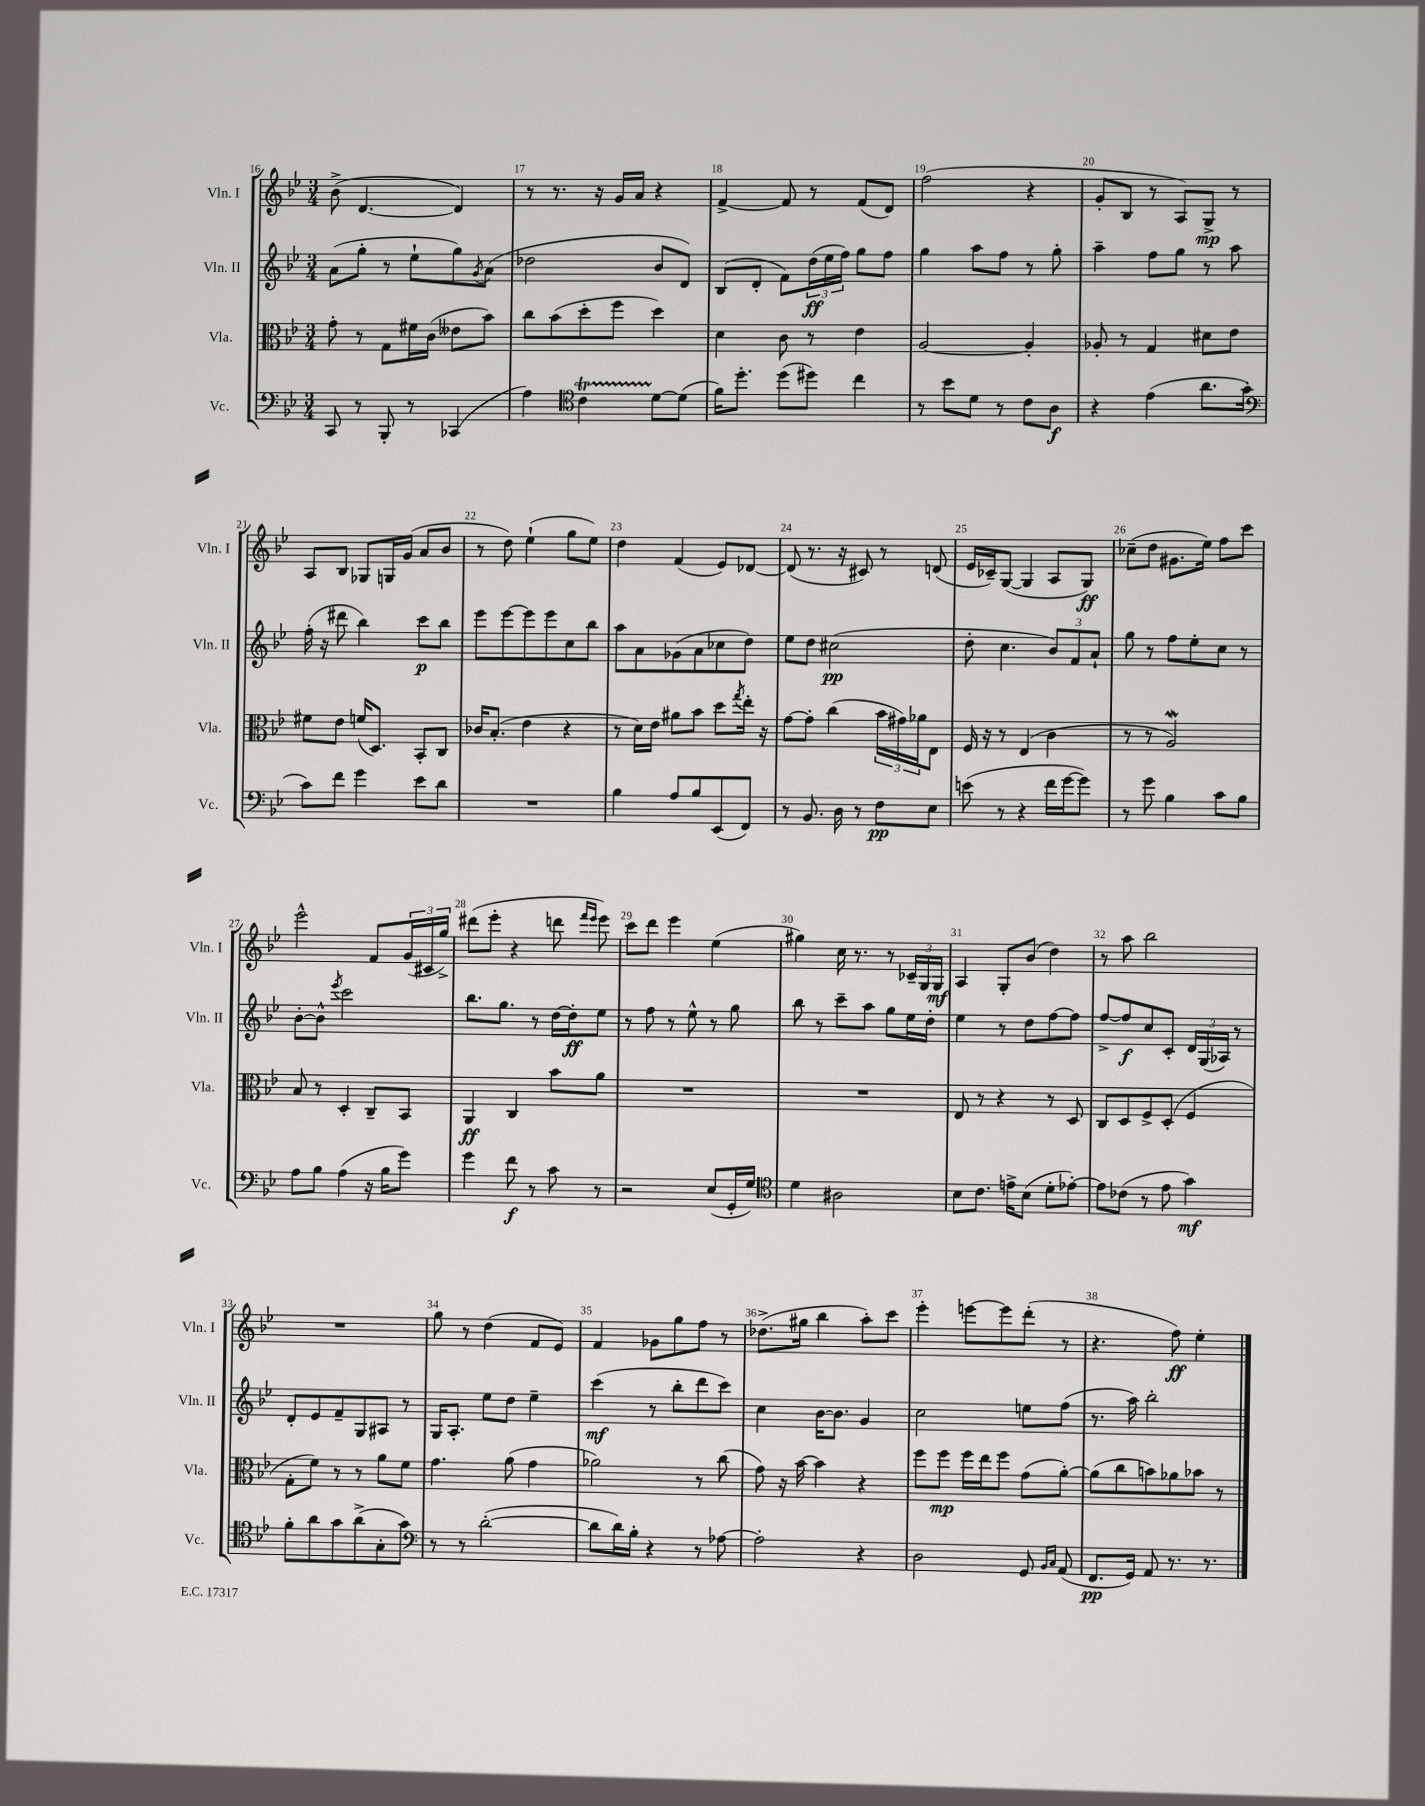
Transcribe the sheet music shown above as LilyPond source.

<<
\new StaffGroup <<
\new Staff = "s0" \with { instrumentName = "Vln. I" shortInstrumentName = "Vln. I" } {
    \clef treble \key bes \major \numericTimeSignature \time 3/4
    bes'8->( d'4.~ d'4) |
    r8 r8. r16 g'16 a'16 r4 |
    f'4~-> f'8 r8 f'8( d'8) |
    f''2( r4 |
    g'8-. bes8 r8 a8) g8->\mp r8 |
    a8 bes8 ges8 g16 g'16( a'8 bes'8 |
    r8 d''8) ees''4-!( g''8 ees''8) |
    d''4 f'4( ees'8) des'8~ |
    des'8( r8. r16 cis'8) r8 d'8( |
    ees'16 ces'16--) g8~( g4 a8 g8\ff) |
    ces''8--( d''8 gis'8. ees''16) f''8 c'''8 |
    ees'''2-^ f'8 \tuplet 3/2 { g'16( cis'16 g''16->) } |
    dis'''8( ees'''8-. r4 d'''8 \grace { f'''16 ees'''16 } ees'''8) |
    c'''8 d'''8 ees'''4 ees''4( |
    gis''4) c''16 r8. r8 \tuplet 3/2 { ces'16-- g16 g16\mf } |
    a4 g8-. bes'8( d''4) |
    r8 a''8 bes''2 |
    R2. |
    g''8 r8 d''4( f'8 ees'8) |
    f'4 ges'8 g''8 f''8 r8 |
    des''8.->( gis''16 bes''4 a''8-.) c'''8 |
    ees'''4-. e'''8~ e'''8 d'''8-.( r8 |
    r4. f''8\ff) ees''4-. \bar "|." |
}
\new Staff = "s1" \with { instrumentName = "Vln. II" shortInstrumentName = "Vln. II" } {
    \clef treble \key bes \major \numericTimeSignature \time 3/4
    a'8( g''8-. r8 ees''8-! g''8) \acciaccatura { g'8 } a'8( |
    des''2 bes'8 d'8) |
    bes8( d'8-. f'8) \tuplet 3/2 { d''16\ff( ees''16 f''16) } g''8 f''8 |
    g''4 a''8 f''8 r8 g''8-. |
    a''4-- f''8 g''8 r8 a''8 |
    f''16-.( r16 dis'''8 bes''4) c'''8\p bes''8 |
    ees'''8 ees'''8~ ees'''8 ees'''8 c''8 bes''8 |
    a''8 a'8 ges'8( a'8 ces''8 d''8) |
    ees''8 d''8 cis''2\pp( |
    d''8-. c''4. \tuplet 3/2 { bes'8) f'8 a'8-! } |
    g''8 r8 f''8 ees''8-. c''8 r8 |
    bes'8~-. bes'8-^ \acciaccatura { ees'''8 } c'''2 |
    bes''8. g''8. r8 d''16~ d''16-.\ff ees''8 |
    r8 f''8 r8 ees''8-^ r8 g''8 |
    bes''8 r8 c'''8-- a''8 g''8 ees''16 d''16-. |
    ees''4 r8 d''8 f''8~ f''8 |
    f''8~-> f''8\f c''8 c'8-. \tuplet 3/2 { d'16 g16( aes16) } r8 |
    d'8-. ees'8 f'8-- g8 ais8 r8 |
    g16 a8.-. ees''8 d''8 ees''4-- |
    c'''4\mf( r8 bes''8-. d'''8 c'''8) |
    c''4 bes'16~ bes'8. g'4 |
    c''2 e''8 f''8( |
    r8. a''16) bes''2-. \bar "|." |
}
\new Staff = "s2" \with { instrumentName = "Vla." shortInstrumentName = "Vla." } {
    \clef alto \key bes \major \numericTimeSignature \time 3/4
    g'8-. r8 g8 fis'16 c'16( eeses'8 bes'8) |
    c''8 bes'8( d''8-. f''8 d''4) |
    d'4 c'8 r8 ees'4 |
    a2~ a4-. |
    aes8-. r8 g4 dis'8 ees'8 |
    fis'8 ees'8 f'16( d8.) bes,8-. c8 |
    ces'16 bes8.-.( ees'4 r4 |
    r8 d'16) ees'16 ais'8 bes'8 d''8 \acciaccatura { g''8 } ees''16-. r16 |
    g'8~ g'8-. c''4( \tuplet 3/2 { bes'16 gis'16) aes'16 } ees8 |
    f16 r16 r8 ees4( c'4 |
    r8 r8 a2\mordent) |
    bes8 r8 d4-. c8-- bes,8 |
    a,4\ff c4 bes'8 a'8 |
    R2. |
    R2. |
    ees8 r8 r4 r8 d8 |
    c8 d8 f8-> d8-.( f4 |
    g8-. f'8) r8 r8 a'8 f'8 |
    g'4. a'8( g'4 |
    aes'2) r8 c''8( |
    g'8) r16 bes'16~ bes'4 r4 |
    f''8 f''8\mp f''16 ees''16 f''8 g'8( a'8~-.) |
    a'8( c''8 b'8) aes'8 bes'8 r8 \bar "|." |
}
\new Staff = "s3" \with { instrumentName = "Vc." shortInstrumentName = "Vc." } {
    \clef bass \key bes \major \numericTimeSignature \time 3/4
    c,8 r8 bes,,8-. r8 ces,4( |
    a4) \clef tenor c'4\startTrillSpan d'8~\stopTrillSpan d'8( |
    f'16) d''8.-. d''8( dis''8) c''4 |
    r8 bes'8 d'8 r8 c'8 a8\f |
    r4 ees'4( a'8. g'16-. |
    \clef bass c'8) f'8 g'4 ees'8 d'8 |
    R2. |
    bes4 a8 bes8 ees,8( f,8) |
    r8 bes,8. d16 r8 f8\pp ees8 |
    e'8( r8 r4 f'16 g'16~ g'8) |
    r8 g'8 bes4 c'8 bes8 |
    a8 bes8 a4( r16 bes16 g'8) |
    g'4 f'8\f r8 c'8 r8 |
    r2 ees8( g,16-. g16) |
    \clef tenor d'4 ais2 |
    bes8 c'8. e'16-> bes8( d'8-. ees'8~-.) |
    ees'8 ces'8( r8 ees'8 g'4\mf) |
    f'8-. a'8 g'8 a'8->( g8-. g'8) |
    \clef bass r8 r8 d'2~-.( |
    d'8 d'16) bes16-. r4 r8 aes8~ |
    aes2-. r4 |
    d2 g,8 \grace { bes,16 c16 } a,8( |
    f,8.\pp g,16) a,8 r8. r8. \bar "|." |
}
>>
>>
\layout { \context { \Score currentBarNumber = #16 \override BarNumber.break-visibility = ##(#f #t #t) barNumberVisibility = #all-bar-numbers-visible } }
